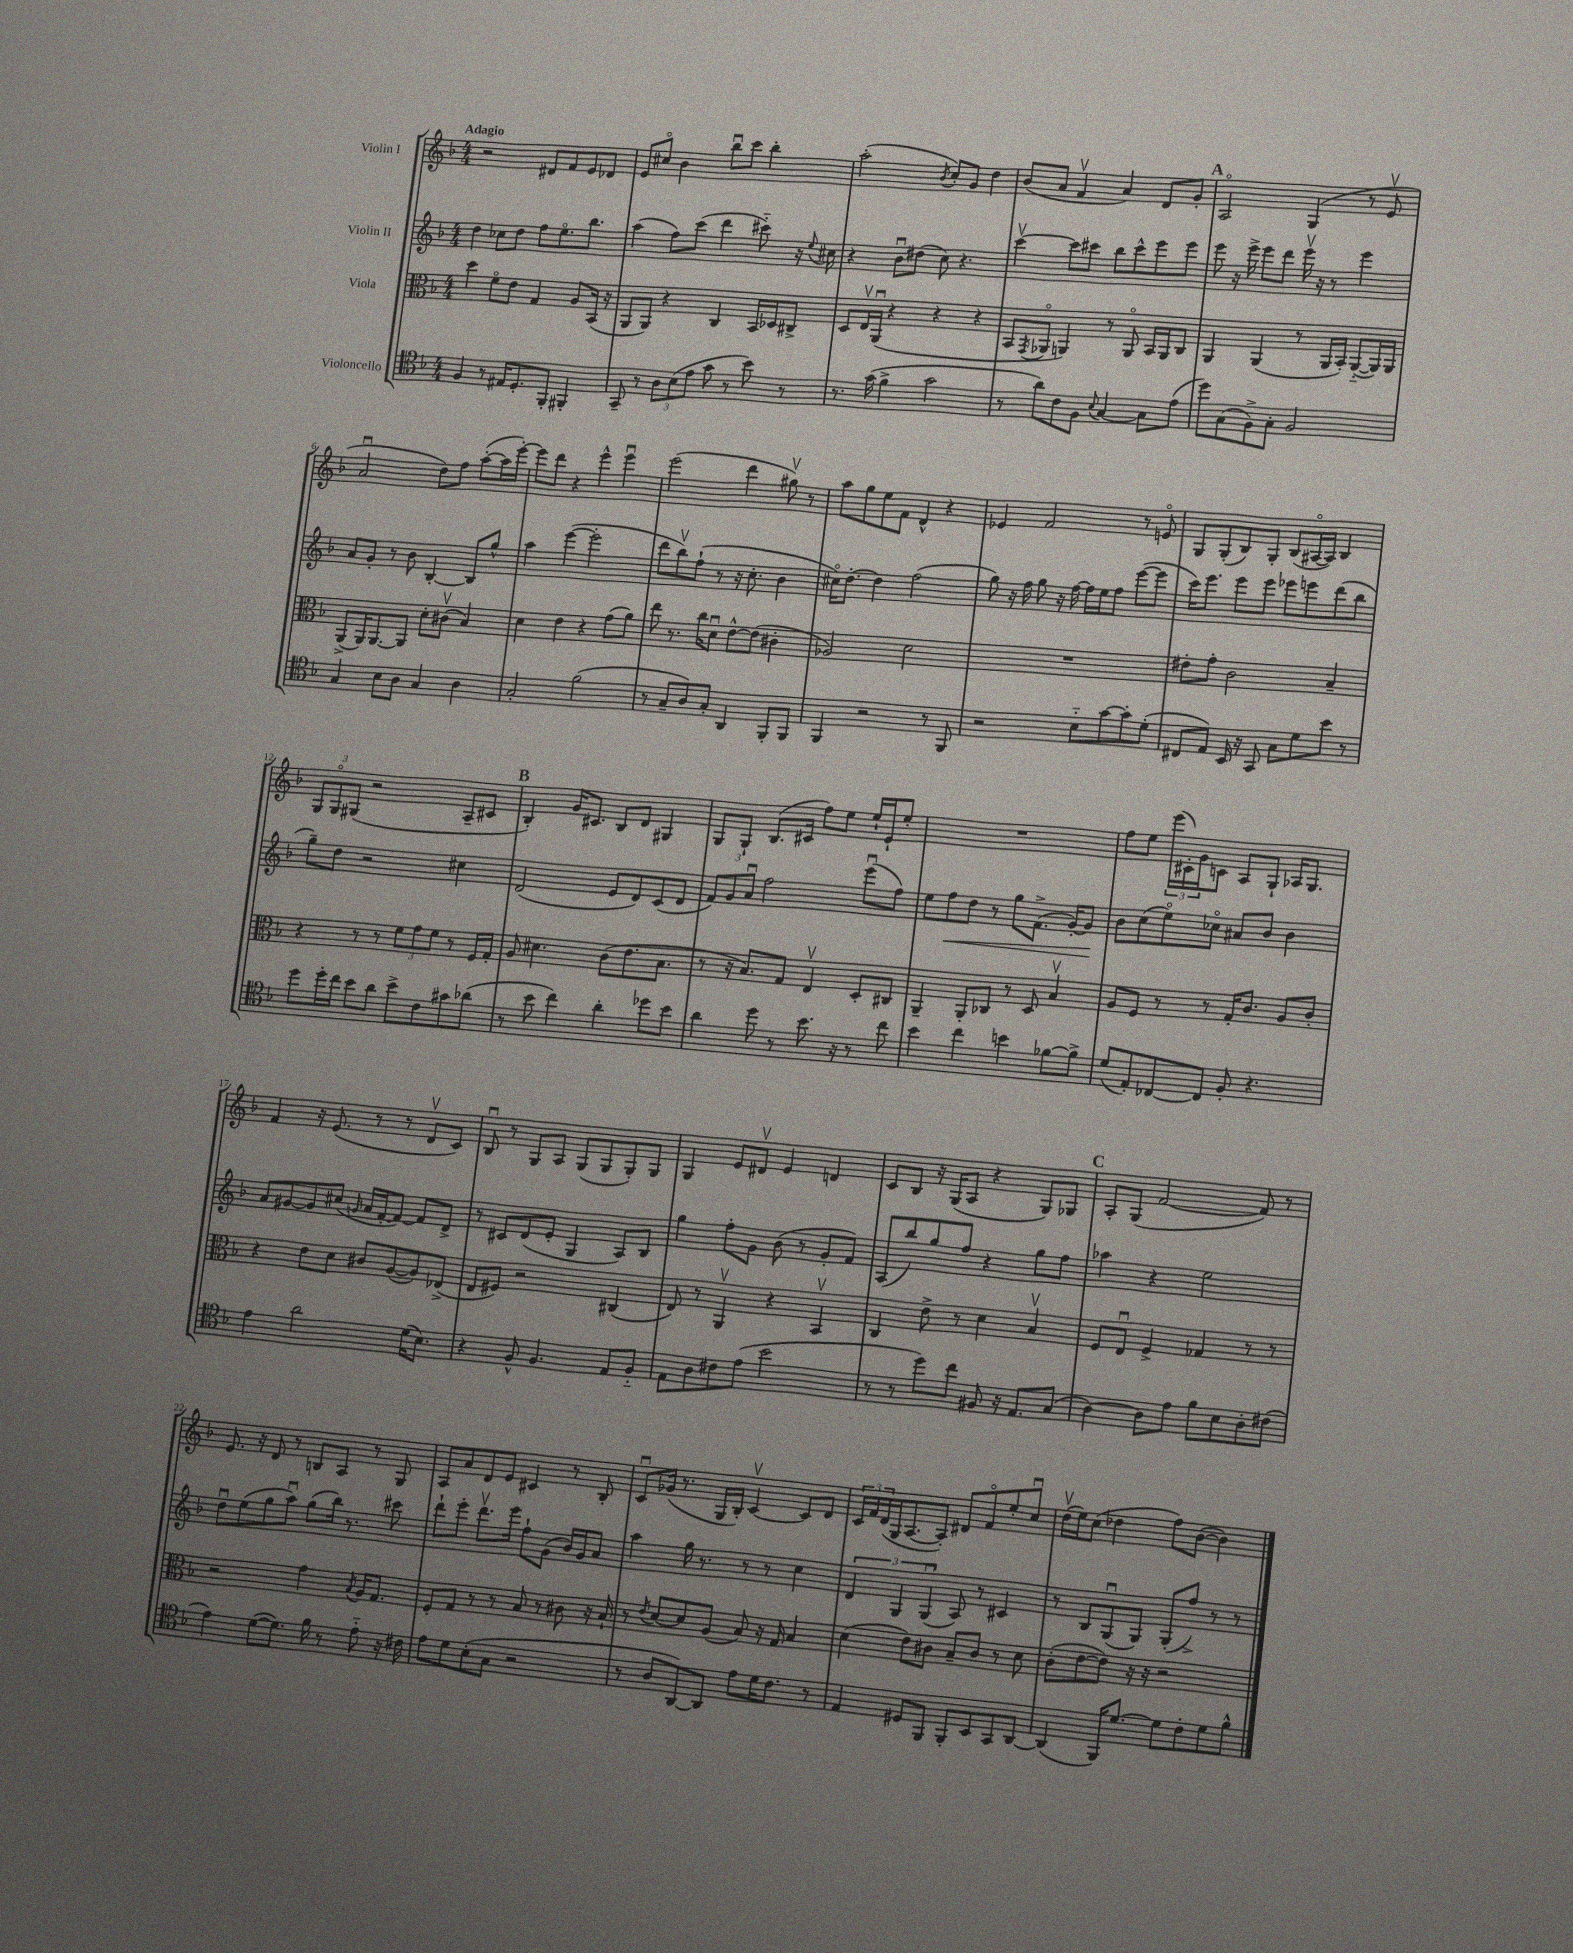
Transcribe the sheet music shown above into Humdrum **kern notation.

**kern	**kern	**kern	**kern
*staff4	*staff3	*staff2	*staff1
*clefC4	*clefC3	*clefG2	*clefG2
*k[b-]	*k[b-]	*k[b-]	*k[b-]
*M4/4	*M4/4	*M4/4	*M4/4
4F/	4dd\	4dd\	2r
8r	8fo\L	8cc-\L	.
16E#/LK	8e\J	8dd\J	.
8.D'/	.	.	.
.	4G/	8ff\L	8d#/L
8FF'/J	.	8.eeo\	8f/
4FF#'/	8A/L	.	8e/
.	.	8.bb-\J	.
.	(16BB-/Jk	.	8d-/J
.	16r	.	.
=	=	=	=
8GG~/	8AA/L	(4aa\	8e/L
8r	8AA/J)	.	8cc#o/J
12A\L	4r	8ff\L)	4b-\
(12B-\	.	.	.
.	.	(8ccc\J	.
12e\J	.	.	.
8g\	4C/	4ddd\	8bb-u\L
8r	.	.	8ccc\J
8b-\)	16BB-/LL	8ccc#'~\)	4bb-'\
.	16D-/J	.	.
8r	8C#^/J	16r	.
.	.	8qqee/	.
.	.	16cc#\	.
=	=	=	=
8.r	8D/L	4r	(2aa'\
.	16Ev/L	.	.
(16g\	(16AAu/JJ	.	.
4f^\	4r	8b-u\L	.
.	.	(8dd#\J	.
.	.	.	8qb-/
2g\	4r	8cc\)	8cc'/L)
.	.	4.r	8g/J
.	4r	.	4dd\
=	=	=	=
8r	8BB-/L	[4cccv\	(8b-/L
.	8qGG/	.	.
8a\L)	8AA-o/J	.	8a/J
8c\	4AA/)	8ccc\]L	4fv/
8F\J	.	8ccc#\J	.
8qqB-/	.	.	.
[4G/	8r	8bb-\L	4a/)
.	8AAo/	8ccc#^^\	.
8G\]L	16BB-/LL	8eee\	8d/L
.	16AA/J	.	.
(8e\J	8C/J	8eee\J	8g'/J
=	=	=	=
8dd\L)	4AA/	8eee\	2Ao/
(8G\	.	16r	.
.	.	16eee^\	.
8F^\)	(4AA/	8eee\L	.
8G'\J	.	8ddd\J	.
2F/	8r	16eeev\	(4G/
.	.	16r	.
.	16AA/LL	8r	.
.	16BB-'/JJ)	.	.
.	([8AA'~/L	4eee\	8r
.	16AA/]L)	.	8ev/
.	16AA/JJ	.	.
=	=	=	=
4G/	(8AA^/L	8a/L	2au/
.	16AA/K)	8g'/J	.
.	[8.AA/	.	.
8B-\L	.	8r	.
8A\J	8AA/]J	8b-\	.
4G/	8d'\L	[4B-'/	8dd\L)
.	(8c#v\J	.	8ff\J
4A\	4B-/)	8B-/]L	([8aa'\L
.	.	8gg^^/J	16aa\]L
.	.	.	[16eee'\JJ)
=	=	=	=
2G'/	4d\	4aa\	8eee\]L
.	.	.	8ddd\J
.	4e\	([4eee\	4r
(2f\	4r	2eee'\]	4eee^^\
.	(8g\L	.	4eeeu\
.	8a\J)	.	.
=	=	=	=
8r	8ee\	8ddd\L	(2eee\
8G~/L	8.r	8bb-v\)	.
8A/)	.	(8ff`\J	.
.	16cc\LK	.	.
8G'/J	8du\J	8r	.
4AA/	[8e^^\L	16r	4ddd\
.	.	8.cc'\	.
.	(8e\]J	.	.
8FF'/L	4c#'\	4b-\	8gg#v\)
8FF/J	.	.	8r
=	=	=	=
4FF/	2A-/)	16cc#o\LK)	8aa\L
.	.	[8.dd'\J	.
.	.	.	8gg\
2r	.	4dd\]	8ee\
.	.	.	8f\J
.	2d\	(2ff\	4d^^/
8r	.	.	4r
8FF/	.	.	.
=	=	=	=
2r	1r	8gg\)	4e-/
.	.	16r	.
.	.	16ff\	.
.	.	8gg\	2f/
.	.	16r	.
.	.	[16ff\	.
8B-'~\L	.	16ff\]LL	.
.	.	16ee\J	.
[8g\	.	8ff\J	.
8g'\]	.	([8eee\L	8r
(8d'\J	.	8eee\]J	8eo/
=	=	=	=
8C#/L	8e#'\L	16ccc\LK)	8G/L
.	.	8.eee\J	.
8E/J)	8g'\J	.	(8G'/
16BB-/	2c\	8eee\L	8B-/)
16r	.	.	.
8GG/	.	8eee\J	8G'/J
8G\L	.	8eee-\L	(8B-/L
8d\	.	8eee\	[16A#o/L
.	.	.	16A#/]JJ)
8b-\J	4B-~/	(8ddd\	4B-/
8r	.	8bb-\J	.
=	=	=	=
8dd\L	4r	8gg~\L)	12G/L
.	.	.	12Go/
16dd'\L	.	8dd\J	.
.	.	.	(12G#/J
16cc\JJ	.	.	.
8b-\L	8r	2r	2r
8a\J	8r	.	.
8b-^\L	12f\L	.	.
.	12g\	.	.
8c\	.	.	.
.	12f\J	.	.
8g#\	8r	4cc#\	8A~/L
(8a-\J	16F/LL	.	8c#/J
.	16G'/JJ	.	.
=	=	=	=
8r	8A/	(2d/	4B-'/)
8b-\	4.d#\	.	.
4cc\)	.	.	16g/LK
.	.	.	8.c#/J
4a'\	(8c\L	8e/L	8B-/L
.	8.e\	8d/)	8d/J
8dd-\L	.	(8c/	4G#/
.	8.B-\J	.	.
8b-\J	.	8d/J	.
=	=	=	=
4a\	8r	12f/L)	8G/L
.	.	12g/	.
.	16r	.	8G`/J
.	.	12au/J	.
.	8.B-/L)	.	.
8dd\	.	2ff\	(8.B-/L
8r	8G/J	.	.
.	.	.	16c#/Jk
8.b-\	4Ev/	.	8ff\L)
.	.	.	8ee\J
16r	.	.	.
8r	8D'/L	(8eeeu\L	16ee`/LL
.	.	.	16e`/J
8cc\	8C#/J	8ff\J)	8ee'/J
=	=	=	=
4b-\	4AA~/	8ee\L	1r
.	.	8ff\	.
4cc\	8AA'/L	8dd\J	.
.	8C-/J	8r	.
4b\	8r	8gg\L	.
.	8D/	(8.f^\J	.
[8f-\L	4B-v/	.	.
.	.	[16g'/LK)	.
8f-^\]J	.	8g/]J	.
=	=	=	=
(8d/L	8A/L	8b-\L	8ff\L
8E'/)	8F/J	(8cc\	8ee\J
[8C-/	8r	8eeo\)	(24eee\LL
.	.	.	24c#'\)
.	.	.	24g\J
8C-/]J	8r	8cc-o\J	8c\J
8F'/	16G'/LK	8a#/L	8A/L
.	8.c/J	.	.
4.r	.	8b-/J	8G`/J
.	8A/L	4b-\	16A-/LK
.	.	.	8.G/J
.	8c'/J	.	.
=	=	=	=
4e\	4r	8a/L	4f/
.	.	[8g#/	.
2a\	8e\L	8g#/]	16r
.	.	.	(8.e/
.	8d\J	(8cc#/J	.
.	.	16qqg/	.
.	8c#/L	16a/LL	8r
.	.	[16f'/J	.
.	([8A/	8f/_J)	8r
(16d\LK	8A/])	8f/]L	8dv/L
8.B-\J)	.	.	.
.	(8E-^/J	8d^/J	8c/J)
=	=	=	=
4r	8E/L	8r	8B-u/
.	8F#/J)	8c#/L	8r
8F^^/	2r	(8d/	8G/L
4.F/	.	8e'/J	8A/J
.	.	4G/	(8G/L
.	.	.	8G/
8E/L	(4C#/	8A/L)	8G'/)
8F'~/J	.	8B-/J	8G/J
=	=	=	=
8E\L	8E/)	4gg\	4G/
8A\	8r	.	.
8c#\	4AAv/	8ff'\L	8e/L
(8e\J	.	8g\J	8d#v/J
2b-\	4r	(8b-\	4e/
.	.	8r	.
.	4BB-v/	8g'/L	4d/
.	.	8f/J)	.
=	=	=	=
8r	4C/	(8A/L	8c/L
8r	.	8bb-/)	8B-/J
8dd\L)	8e^\	8gg/	16r
.	.	.	(16G/LK
8cc\J	8r	8ff/J	8A/J
8F#/	4d\	4r	4r
16r	.	.	.
8.E/L	.	.	.
.	4B-v/	8gg\L	8G/L)
(8G/J	.	8ff\J	8G-/J
=	=	=	=
[4A\)	8F/L	4aa-\	8A'/L
.	8Eu/J	.	(8G/J
8A\]L	4F^/	4r	[2f/
8e\J	.	.	.
8f\L	4G-/	2ee\	.
8B-\	.	.	.
8A'\	8r	.	8f/])
(8c#\J	8r	.	8r
=	=	=	=
4e\)	2r	8ddu\L	8.e/
.	.	(8ee\	.
.	.	.	16r
([8d\L	.	8gg\	8d/
8.d\]J)	.	8aau\J)	8r
.	4g\	(8gg\L	8B/L
16f\	.	.	.
8r	.	16bb-\Jk)	8A/J
.	.	8.r	.
.	8qB-/	.	.
8e'~\	16A/LK	.	8r
.	8.G/J	.	.
16r	.	8ccc#\	8G/
16c#\	.	.	.
=	=	=	=
8e\L	8F'/L	8ddd`\L	8A/L
8d\	8G/J	8eee'\J	8a/
(8B-'\	8r	8.dddv\L	8d/
8G\J	8r	.	8e/J
.	.	16eee\Jk	.
2r	8B-/	8ff`\L	4c#/
.	8r	(8g\J	.
.	8c#\	16b-/LL)	8r
.	.	16g/J	.
.	16r	8a/J	8B-'/
.	16B-`/	.	.
=	=	=	=
8r	8r	4aa\	8cu/L
.	8qe/	.	.
8A/L	[8d/L	.	(16g-/Jk
.	.	.	8.r
[8AA/)	8d/]	16gg\	.
.	.	8.r	.
8AA/]J	(8A/J	.	16G/LL
.	.	.	16B-'/JJ)
8e\L	8B-/)	8r	[4cv/
16d\K	16r	8r	.
8.c\J	16G/	.	.
.	4B-/	4cc\	8c/]L
8r	.	.	8d/J
=	=	=	=
4E/	(4d\	6d/	24c/LL
.	.	.	24f/
.	.	.	(24d/
.	.	.	16G/J
.	.	6G/	.
.	.	.	[8.A/
8D#/L	8e\L)	.	.
.	.	(6Gu/	.
8FF/J	8c#\J	.	8A'/]J)
8FF'/L	8B-~/L	8A/)	8d#/L
8BB-/	8c#/J	8r	8fo/
8GG/	8r	4c#/	8ee'/
[8AA/J	8d\	.	8ccu/J
=	=	=	=
(4AA/]	(8c'\L	8r	(16ddv\LL
.	.	.	16ee\J)
.	[8e\	8B-/L	(8cc\J
16FF/LK)	8e\]J)	(8Gu/	4dd-\
[8.d/J	.	.	.
.	16r	8G/J)	.
.	16r	.	.
8d\]L	2r	(8G'/L	8ff\L)
8c'\	.	8ff^/J)	([8b-\J
8d\	.	8r	4b-\])
8f^^\J	.	8r	.
==	==	==	==
*-	*-	*-	*-
